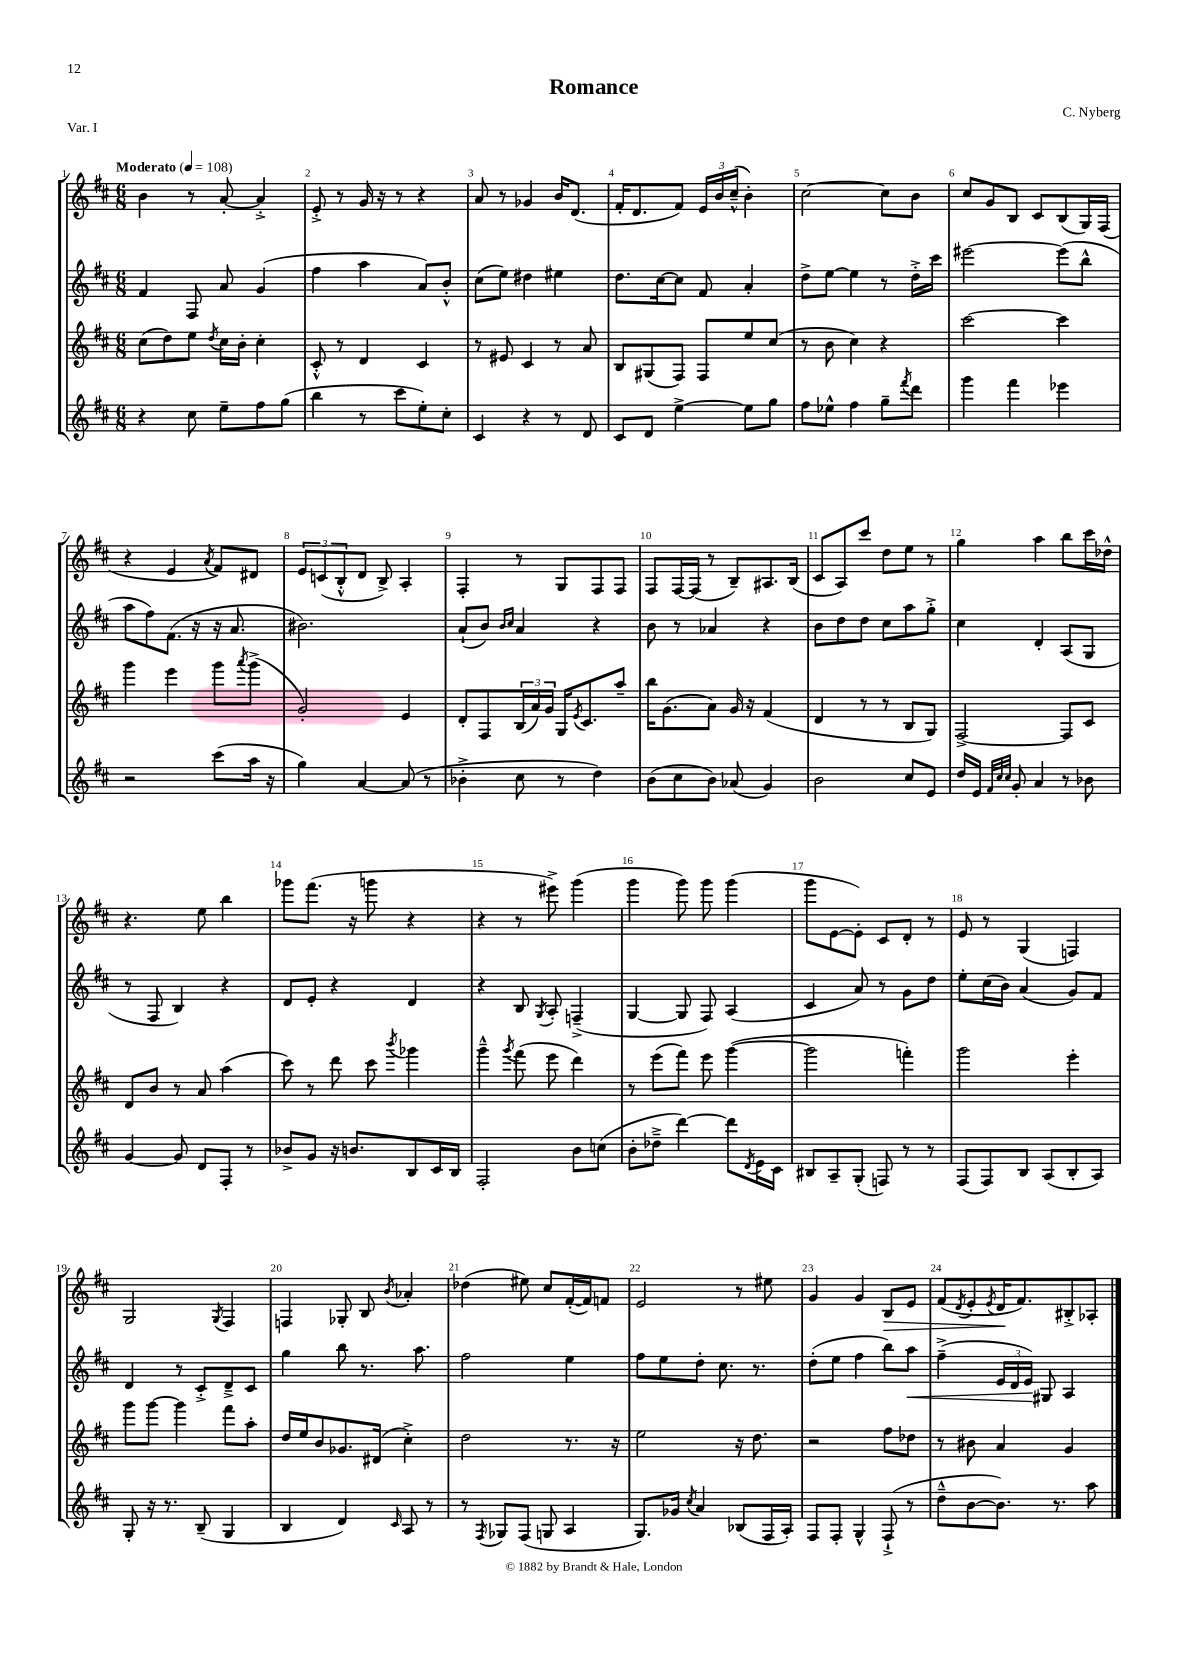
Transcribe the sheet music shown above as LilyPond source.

\header { title = "Romance" composer = "C. Nyberg" piece = "Var. I" }
<<
\new StaffGroup <<
\new Staff = "s0" {
    \clef treble \key d \major \numericTimeSignature \time 6/8 \tempo "Moderato" 4 = 108
    b'4 r8 a'8~-. a'4-.-> |
    e'8-.-> r8 g'16 r16 r8 r4 |
    a'8 r8 ges'4 b'16 d'8.( |
    fis'16-. d'8. fis'8) \tuplet 3/2 { e'16 b'16 cis''16---^( } b'4-.) |
    cis''2~ cis''8 b'8 |
    cis''8 g'8 b8 cis'8 b8( g16) fis16( |
    r4 e'4 \acciaccatura { a'8 } fis'8) dis'8 |
    \tuplet 3/2 { e'8 c'8( b8-.-^ } d'8 b8->) a4-. |
    fis4-. r8 g8 fis8 fis8 |
    fis8 fis16~ fis16( r8 b8--) ais8. b16( |
    cis'8 a8) cis'''8 d''8 e''8 r8 |
    g''4 a''4 b''8 cis'''16 des''16-^ |
    r4. e''8 b''4 |
    ges'''8 fis'''8.( r16 g'''8 r4 |
    r4 r8 eis'''8->) g'''4( |
    g'''4 g'''8) g'''8 g'''4( |
    g'''8 e'8~ e'8-.) cis'8 d'8-. r8 |
    e'8 r8 g4( f4) |
    g2 \acciaccatura { g8 } fis4 |
    f4 ges8-. b8 \acciaccatura { b'8 } aes'4-. |
    des''4( eis''8) cis''8 fis'16~-.( fis'16) f'8 |
    e'2 r8 eis''8 |
    g'4 g'4 b8\> e'8 |
    fis'8( \acciaccatura { d'8 } e'8-. \acciaccatura { e'8 } d'16\! fis'8.) bis8-.-> aes8-. \bar "|." |
}
\new Staff = "s1" {
    \clef treble \key d \major \numericTimeSignature \time 6/8
    fis'4 fis8 a'8 g'4( |
    fis''4 a''4 a'8) b'8-.-^ |
    cis''8( e''8) dis''4 eis''4 |
    d''8. cis''16~ cis''8 fis'8 a'4-. |
    d''8-> e''8~ e''4 r8 d''16-.-> cis'''16 |
    eis'''2~ eis'''8( b''8-^ |
    a''8 fis''8) fis'8.( r16 r16 a'8. |
    bis'2.) |
    a'8-!( b'8) \grace { b'16 cis''16 } a'4 r4 |
    b'8 r8 aes'4 r4 |
    b'8 d''8 d''8 cis''8 a''8 g''8-.-> |
    cis''4 d'4-. a8( g8 |
    r8 fis8 b4) r4 |
    d'8 e'8-. r4 d'4 |
    r4 b8 \acciaccatura { g8 } a8-. f4--->( |
    g4~ g8 fis8) a4( |
    cis'4 a'8) r8 g'8 d''8 |
    e''8-. cis''16( b'16) a'4( g'8) fis'8 |
    d'4 r8 cis'8-.-> d'8---> cis'8 |
    g''4 b''8 r8. a''8. |
    fis''2 e''4 |
    fis''8 e''8 d''8-. cis''8. r8. |
    d''8-.( e''8 fis''4 b''8) a''8\< |
    fis''4--->( \tuplet 3/2 { e'16 d'16 e'16\!) } gis8 a4 \bar "|." |
}
\new Staff = "s2" {
    \clef treble \key d \major \numericTimeSignature \time 6/8
    cis''8( d''8) e''8 \acciaccatura { d''8 } cis''16 b'16-. cis''4-. |
    cis'8-.-^ r8 d'4 cis'4 |
    r8 eis'8 cis'4 r8 a'8 |
    b8 gis8( fis8) fis8 e''8 cis''8( |
    r8 b'8 cis''4) r4 |
    cis'''2~ cis'''4 |
    g'''4 e'''4 g'''8 \acciaccatura { a'''8 } g'''8->( |
    g'2-.) e'4 |
    d'8-. fis8 \tuplet 3/2 { b16( a'16) g'16 } g16 \acciaccatura { e'8 } cis'8. a''8-- |
    b''16 g'8.( a'8) g'16 r16 fis'4( |
    d'4 r8 r8 b8 g8) |
    fis2~-> fis8 cis'8 |
    d'8 b'8 r8 a'8 a''4( |
    cis'''8) r8 d'''8 cis'''8 \acciaccatura { b'''8 } ges'''4 |
    g'''4---^ \acciaccatura { g'''8 } fis'''8( e'''8 d'''4) |
    r8 e'''8( fis'''8) e'''8 g'''4~( |
    g'''2 f'''4-.) |
    g'''2 e'''4-. |
    g'''8 g'''8~ g'''4 fis'''8 a''8-. |
    d''16 e''16 b'8 ges'8. dis'16( cis''4-.->) |
    d''2 r8. r16 |
    e''2 r16 d''8. |
    r2 fis''8 des''8 |
    r8 bis'8 a'4 g'4 \bar "|." |
}
\new Staff = "s3" {
    \clef treble \key d \major \numericTimeSignature \time 6/8
    r4 cis''8 e''8-- fis''8 g''8( |
    b''4 r8 cis'''8 e''8-.) cis''8-. |
    cis'4 r4 r8 d'8 |
    cis'8 d'8 e''4~-> e''8 g''8 |
    fis''8 ees''8-^ fis''4 g''8-- \acciaccatura { fis'''8 } d'''8 |
    g'''4 fis'''4 ees'''4 |
    r2 cis'''8( a''16 r16 |
    g''4) a'4~ a'8( r8 |
    bes'4-.-> cis''8 r8 d''4) |
    b'8( cis''8 b'8) aes'8( g'4) |
    b'2 cis''8 e'8 |
    d''16 e'16 \grace { fis'32 cis''32 cis''32 } g'8-. a'4 r8 bes'8 |
    g'4~ g'8 d'8 fis8-. r8 |
    bes'8-> g'8 r16 b'8. b8 cis'16 b16 |
    fis2-. b'8 c''8( |
    b'8-. des''8---> d'''4~) d'''8 \acciaccatura { d'8 } e'16 cis'16 |
    bis8 a8-- g8-.( f8) r8 r8 |
    fis8( fis8) b8 a8( b8-. a8) |
    g8-. r16 r8. b8--( g4 |
    b4 d'4) \grace { cis'16 } a8 r8 |
    r8 \acciaccatura { fis8 } ges8 fis8( g8 a4 |
    g8.) ges'16 \acciaccatura { cis''8 } a'4 bes8( fis16 a16-.) |
    fis8 fis8-. g4-^ fis8-!->( r8 |
    d''8---^ b'8~ b'8.) r8. a''8 \bar "|." |
}
>>
>>
\layout { \context { \Score \override BarNumber.break-visibility = ##(#f #t #t) barNumberVisibility = #all-bar-numbers-visible } }
